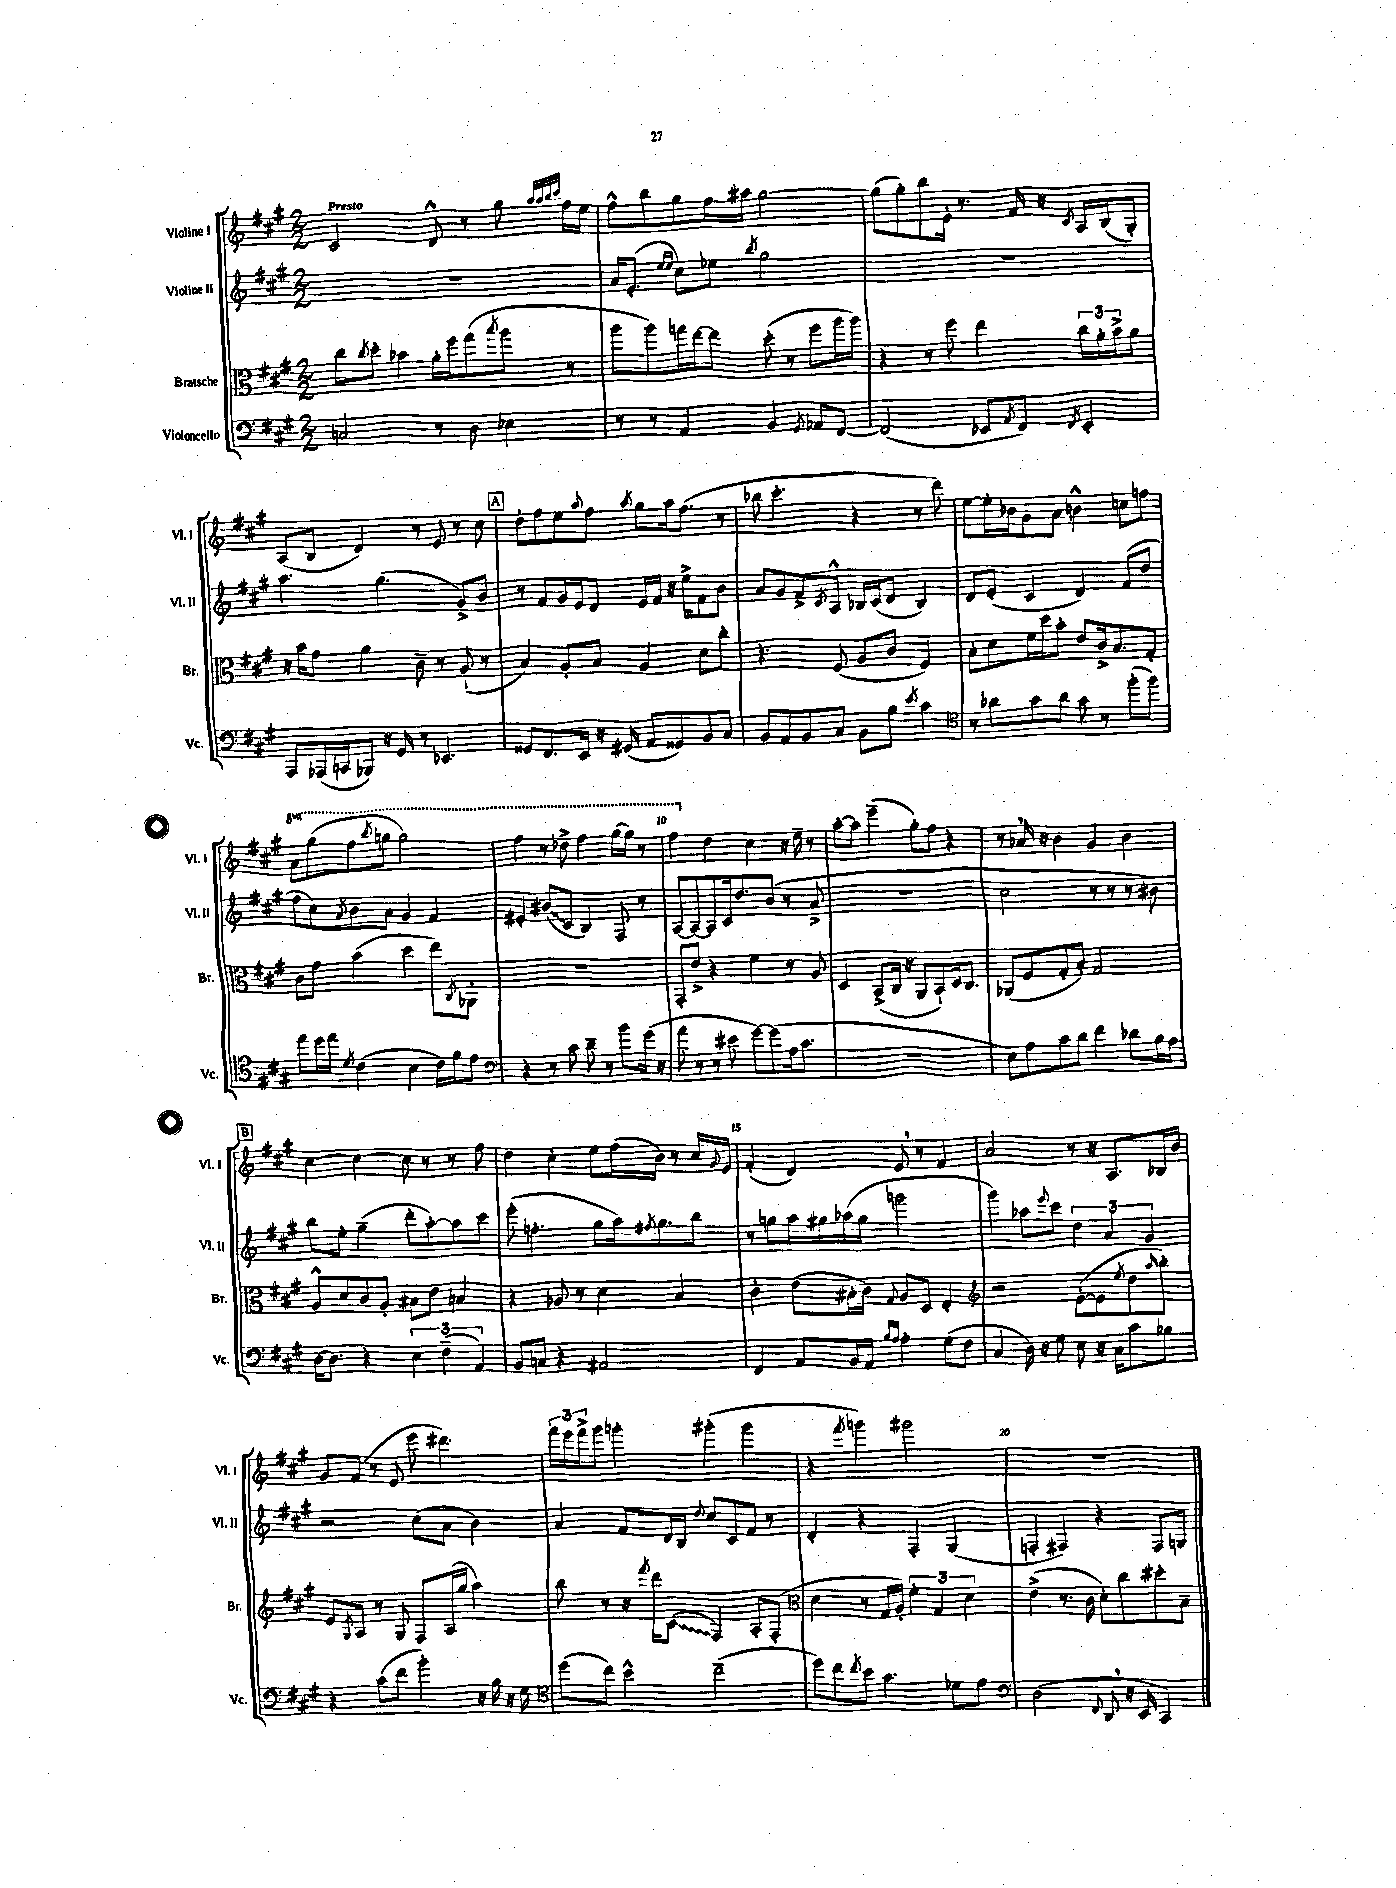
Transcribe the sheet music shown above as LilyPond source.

<<
\new StaffGroup <<
\new Staff = "s0" \with { instrumentName = "Violine I" shortInstrumentName = "Vl. I" } {
    \clef treble \key a \major \numericTimeSignature \time 2/2 \set Staff.ottavationMarkups = #ottavation-simple-ordinals \tempo "Presto"
    cis'2 d'8-^ r8 gis''8 \grace { a''32 a''32 b''32 cis'''32 } fis''16 e''16 |
    fis''8-^ b''8 gis''8 fis''16 ais''16 gis''2~ |
    gis''8( gis''8-.) b''8 e'16-. r8. fis'16 r16 \acciaccatura { cis'8 } a16 b16( gis8-.) |
    a8( b8 d'4) r8 e'8 r8 cis''8 |
    \mark \markup { \box "A" } d''8-. fis''8 e''8 \appoggiatura { a''8 } fis''8 \acciaccatura { a''8 } gis''8 a''16 fis''8.( r8 |
    bes''8 cis'''4.-. r4 r8 d'''8) |
    e''8~ e''16-. bes'16 gis'8 a'8 b'4-^ c''8 f''8 |
    \ottava #1 a''8 gis'''8( fis'''8 \acciaccatura { b'''8 } g'''8 g'''2) |
    fis'''4 r8 des'''8-> fis'''4 gis'''16( gis'''16) r8 |
    fis'''4 \ottava #0 d''4 cis''4 r16 e''16-- r8 |
    a''8~-. a''8 e'''4--( gis''8-.) fis''8 r4 |
    r8 aes'16 \breathe r16 b'4 gis'4 b'4 |
    \mark \markup { \box "B" } cis''4~ cis''4~ cis''8 r8 r8 fis''8 |
    d''4 cis''4-. e''8 fis''16( b'16) r8 cis''16 \appoggiatura { gis'8 } e'16 |
    fis'4-.( d'4) e'8 \breathe r8 fis'4 |
    a'2 r8 r16 a8. bes16 b'16 |
    gis'8 fis'8( r8 e'8 e'''8 dis'''4.) |
    \tuplet 3/2 { fis'''16 e'''16 fis'''16-> } gis'''8 g'''4-. gis'''4-.( gis'''4 |
    r4 \acciaccatura { fis'''8 } g'''4) gis'''2 |
    R1 \bar "|." |
}
\new Staff = "s1" \with { instrumentName = "Violine II" shortInstrumentName = "Vl. II" } {
    \clef treble \key a \major \numericTimeSignature \time 2/2
    R1 |
    a'16 e'8.-.( \grace { e''16 e''16 } cis''8) ees''8 \acciaccatura { b''8 } gis''2 |
    R1 |
    a''4. gis''4.( gis'8->) b'8 |
    \mark \markup { \box "A" } r8 fis'8 gis'16 e'16 d'8 e'16 fis'16 r16 e''16-> fis'8 b'8 |
    a'8 gis'8 fis'8-> \acciaccatura { cis'8 } a8-^ bes16 cis'16( d'8 bes4) |
    d'8 e'8-.( cis'4 d'4) fis'8( d''8 |
    fis''8 cis''8) \acciaccatura { a'8 } b'8 a'8 gis'4 fis'4 |
    eis'4-. \once \override Glissando.style = #'zigzag bis'8\glissando( cis'8 b4) fis8 r8 |
    a8~ a8~ a8 cis'16 d''8. b'8( r8 a'8-> |
    R1 |
    cis''2 r8 r8 r8 bis'8) |
    \mark \markup { \box "B" } b''8 e''8-. gis''4--( d'''8-. a''8~-.) a''8 cis'''8 |
    e'''8-.( f''4.-. gis''8 a''16) \acciaccatura { fis''8 } gis''8. b''8 |
    r8 g''8 a''16 gis''16 aes''16( gis''16 g'''2 |
    gis'''4) aes''8 \appoggiatura { e'''8 } cis'''8 \tuplet 3/2 { d''4 a'4 gis'4 } |
    r2 cis''8( a'8 b'4) |
    a'4 fis'8 d'16 b16 \appoggiatura { d''8 } cis''8 cis'8 fis'8 r8 |
    d'4-. r4 fis4-. gis4( |
    f4-. fis4) r4 fis8 g8 \bar "|." |
}
\new Staff = "s2" \with { instrumentName = "Bratsche" shortInstrumentName = "Br." } {
    \clef alto \key a \major \numericTimeSignature \time 2/2
    cis''8 \acciaccatura { cis''8 } d''8-. bes'4 a'16-. fis''16 gis''8( \acciaccatura { b''8 } a''8 r8 |
    a''8 a''8) g''16 e''16~ e''8 d''8-.( r8 fis''8 a''16 a''16) |
    r4 r8 fis''8 e''4 \tuplet 3/2 { cis''16 a'16-. b'16-> } a'8 |
    r16 b'16 gis'8 a'4 cis'8-- r8 a8-!( r8 |
    \mark \markup { \box "A" } b4) a8-. b8 a4 d'8 cis''8-. |
    r4. fis8( a8 cis'8 fis4) |
    b8-. d'8 fis'16 d''16 b'8-. e'8 cis'16-> b8. gis8-. |
    cis'8 gis'8 b'4( d''4 e''8) \acciaccatura { cis8 } aes,8-. |
    R1 |
    gis,8-. e'8-> r4 fis'4 r8 a8 |
    d4 b,8->( cis16 r16 a,8 b,8-!) d16 cis8. |
    aes,8( fis8 gis8-. b8-.) gis2 |
    \mark \markup { \box "B" } a8-^ d'8 cis'8 a8-. bis8 e'8 b4 |
    r4 aes8 r8 d'4 b4 |
    cis'4-. e'8( bis16-. cis'16) \appoggiatura { gis8 } a8 d8 e4-. |
    \clef treble r2 e'8~-.( e'8 \acciaccatura { e''8 } d''8 \grace { a''16 } b''8-.) |
    e'8 \acciaccatura { gis8 } a8 r8 gis8 fis8 a16( gis''16 a''4) |
    b''8 r8 r16 \acciaccatura { fis'''8 } d'''16 \once \override Glissando.style = #'zigzag cis'8\glissando( fis4) a8-. fis8-.( |
    \clef alto d'4 r8 gis16 a16-.) \tuplet 3/2 { fis'4-. gis4 d'4 } |
    e'4->( r8. cis'16 d'8-.) cis''8 dis''8-. b8-- \bar "|." |
}
\new Staff = "s3" \with { instrumentName = "Violoncello" shortInstrumentName = "Vc." } {
    \clef bass \key a \major \numericTimeSignature \time 2/2
    c2 r8 d8 ees4 |
    r8 r8 a,4 b,4 \acciaccatura { gis,8 } aes,8 fis,8~ |
    fis,2( ees,8 \acciaccatura { a,8 } fis,8) \acciaccatura { fis,8 } ees,4-. |
    a,,8 aes,,16( c,16 bes,,8) r16 gis,16 r8 ees,4. |
    \mark \markup { \box "A" } gisis,8 fis,8. e,16 r16 gis,16( a,8 gisis,8) b,8 cis8 |
    b,8 a,8 b,8 cis8 b,8 b8 \acciaccatura { e'8 } cis'4 |
    \clef tenor r8 aes'8 gis'8 aes'8 gis'8 r8 fis''8-.( fis''8) |
    e''8 d''16 e''16 \acciaccatura { d'8 } cis'4( b4 cis'16) fis'16 e'8 |
    \clef bass r4 r8 cis'8 d'8-- r8 b'8 gis'16( r16 |
    a'8 r8 r8 eis'8 gis'8~) gis'8( a16 cis'8. |
    R1 |
    e8) a8 cis'8 d'8 fis'4 des'8 b16 a16 |
    \mark \markup { \box "B" } d16~ d8. r4 \tuplet 3/2 { e4 fis4--( a,4) } |
    b,8 c8 r4 ais,2 |
    fis,4 a,8 b,16 a,16 \grace { b16 a16 } a4-. gis8( fis8 |
    cis4 d16) r16 gis8 e8 r16 cis16 cis'8 bes8 |
    r4 cis'8( fis'8 b'4-.) r16 b16 r16 gis16 |
    \clef tenor d''8( cis''8) b'4-^ cis''2--( |
    d''8) cis''8 \acciaccatura { cis''8 } b'8 gis'4. des'8 e'8 |
    \clef bass d2( \appoggiatura { fis,8 } d,8 \breathe r16 e,16 cis,4) \bar "|." |
}
>>
>>
\layout { \context { \Score \override BarNumber.break-visibility = ##(#f #t #t) barNumberVisibility = #(every-nth-bar-number-visible 5) } }
